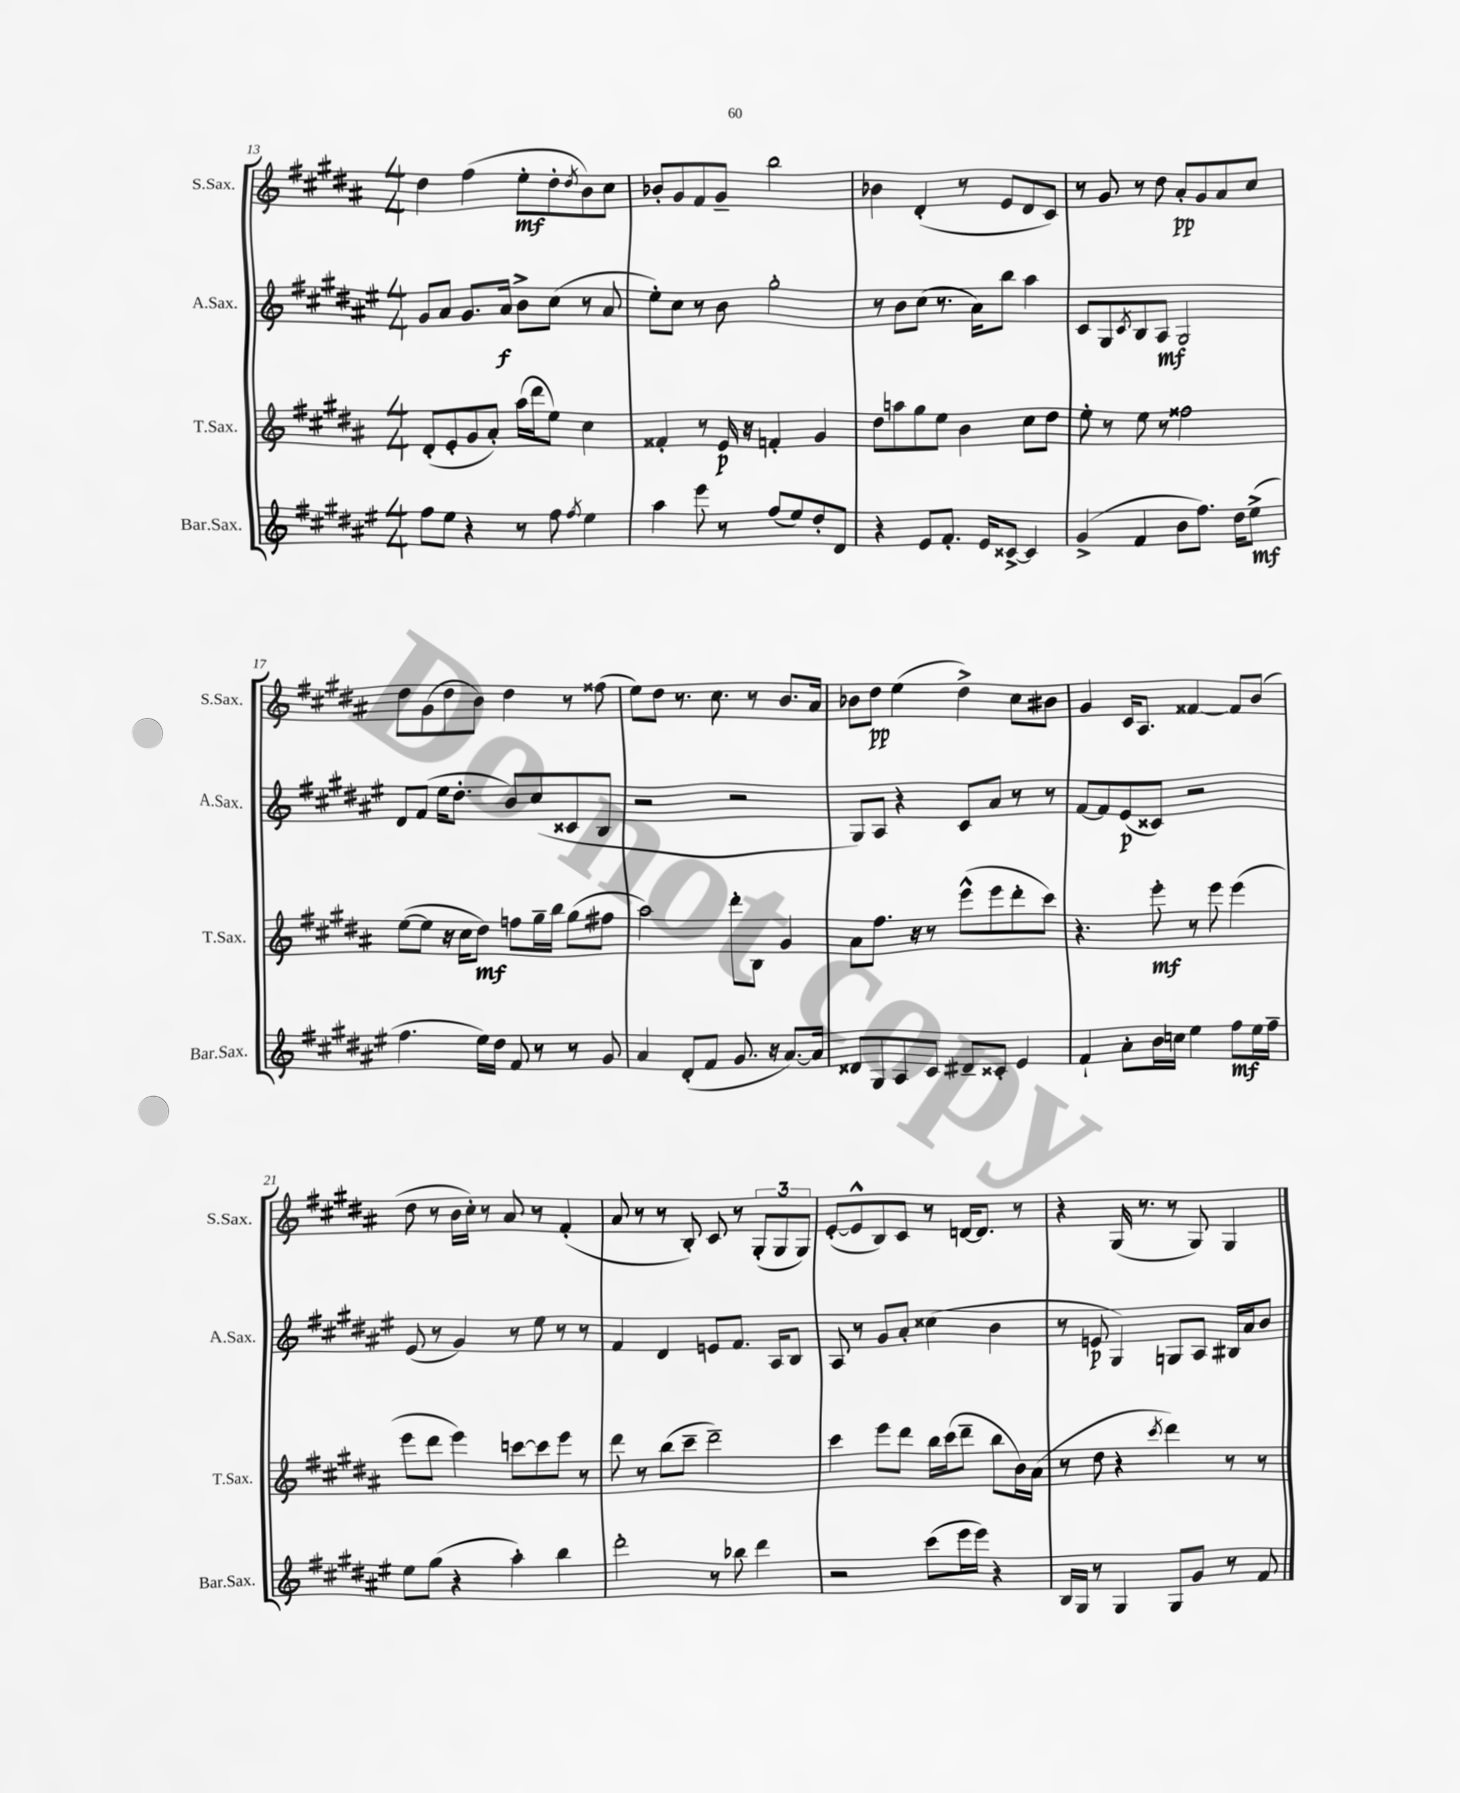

**kern	**kern	**kern	**kern
*staff4	*staff3	*staff2	*staff1
*clefG2	*clefG2	*clefG2	*clefG2
*k[f#c#g#d#a#e#]	*k[f#c#g#d#a#]	*k[f#c#g#d#a#e#]	*k[f#c#g#d#a#]
*M4/4	*M4/4	*M4/4	*M4/4
8ff#	(8d#'	8g#	4dd#
8ee#	8e'	8a#	.
4r	8g#	8.g#	(4ff#
.	8a#')	.	.
.	.	16a#	.
8r	(16aa#	8b^	8ee'
.	16ddd#	.	.
8ff#	8ee)	(8cc#	8dd#'
8qff#	.	.	8qdd#
4ee#	4cc#	8r	8b)
.	.	8a#	8cc#
=	=	=	=
4aa#	4f##'	8ee#')	8b-'
.	.	8cc#	8g#
8eee#	8r	8r	8f#
8r	16e	8b	8g#~
.	16r	.	.
(8ff#	4f'	2gg#'	2bb
8ee#)	.	.	.
8dd#'	4g#	.	.
8d#	.	.	.
=	=	=	=
4r	8dd#	8r	4b-
.	8aa	8b	.
8e#	8gg#	(8cc#	(4d#'
8.f#'	8ee	8.r	.
.	4b	.	8r
16e#	.	16a#)	.
[8c##^	.	8bb	8e
4c##]	8cc#	4aa#	8d#
.	8dd#	.	8c#)
=	=	=	=
(4g#^	8ee'	8c#	8r
.	8r	8G#	8g#
.	.	8qc#	.
4f#	8ee	8B	8r
.	8r	8A#	8dd#
8b	2ff##	2G#	8a#'
8.ff#)	.	.	8g#
.	.	.	8a#
16dd#	.	.	.
(8ee#^	.	.	8cc#
=	=	=	=
4.ff#	([8ee	8d#	8dd#
.	8ee]	(8f#	(8g#
.	16r	16ee#	8dd#
.	16cc#	8.dd#'	.
16ee#)	8dd#)	.	8b)
16dd#	.	.	.
8f#	8ff	8b)	4dd#
8r	16gg#~	(8cc#	.
.	16bb	.	.
8r	(8gg#	8c##	8r
8g#	8ff#	8B	(8ff##
=	=	=	=
4a#	2aa#)	2r	8ee)
.	.	.	8dd#
(8d#'	.	.	8.r
8f#	.	.	.
.	.	.	8.cc#
8.g#	8ddd#'	2r	.
.	8B	.	8r
16r	.	.	.
[8.a#)	4g#	.	8.b
16a#]	.	.	16a#
=	=	=	=
8d##	8a#	8G#)	8b-
8G#	8.ff#	8A#	8dd#
8A#	.	4r	(4ee
.	16r	.	.
8c#	8r	.	.
8d#~	(8eee^^	8c#	4dd#^)
8c##'	8eee	8a#	.
4e#	8ddd#'	8r	8cc#
.	8ccc#)	8r	8b#
=	=	=	=
4f#`	4.r	[8f#	4g#
.	.	8f#]	.
8a#'	.	(8e#	16c#
.	.	.	8.A#
16b	8eee'	8c##)	.
16cc	.	.	.
4ee#	8r	2r	[4f##
.	8eee	.	.
8ff#	(4eee	.	8f##]
16ee#	.	.	(8b
16ff#~	.	.	.
=	=	=	=
8ee#	8eee	(8e#	8dd#
(8gg#	8ddd#	8r	8r
4r	4eee)	4g#)	16b
.	.	.	16cc#')
.	.	.	8r
4aa#')	[8ccc	8r	8a#
.	8ccc]	8ee#	8r
4bb	8eee	8r	(4f#'
.	8r	8r	.
=	=	=	=
2ddd#'	8ddd#	4f#	8a#
.	8r	.	8r
.	(8bb	4d#	8r
.	8ccc#~	.	8B')
8r	2ddd#~)	8e	8c#
8bb-	.	8.f#	8r
4ddd#	.	.	(12G#'
.	.	16A#	.
.	.	.	12G#
.	.	8B	.
.	.	.	12G#)
=	=	=	=
2r	4ccc#	8A#	([8e'
.	.	8r	8e^^]
.	8eee	8g#	8B)
.	8ddd#	8a#'	8c#
(8ccc#	16bb	(4cc##	8r
.	(16ccc#	.	.
16eee#	8ddd#~	.	[16d
16eee#)	.	.	8.d]
4r	8bb	4b	.
.	16b)	.	8r
.	(16a#	.	.
=	=	=	=
16B	8r	8r	4r
16G#	.	.	.
8r	8dd#	8e	.
4G#	4r	4G#)	(16G#
.	.	.	8.r
.	8qccc#	.	.
8G#	4ddd#)	8G	8r
8g#	.	8A#	8G#)
8r	8r	16B#	4G#
.	.	16a#	.
8f#	8r	8b	.
==	==	==	==
*-	*-	*-	*-
